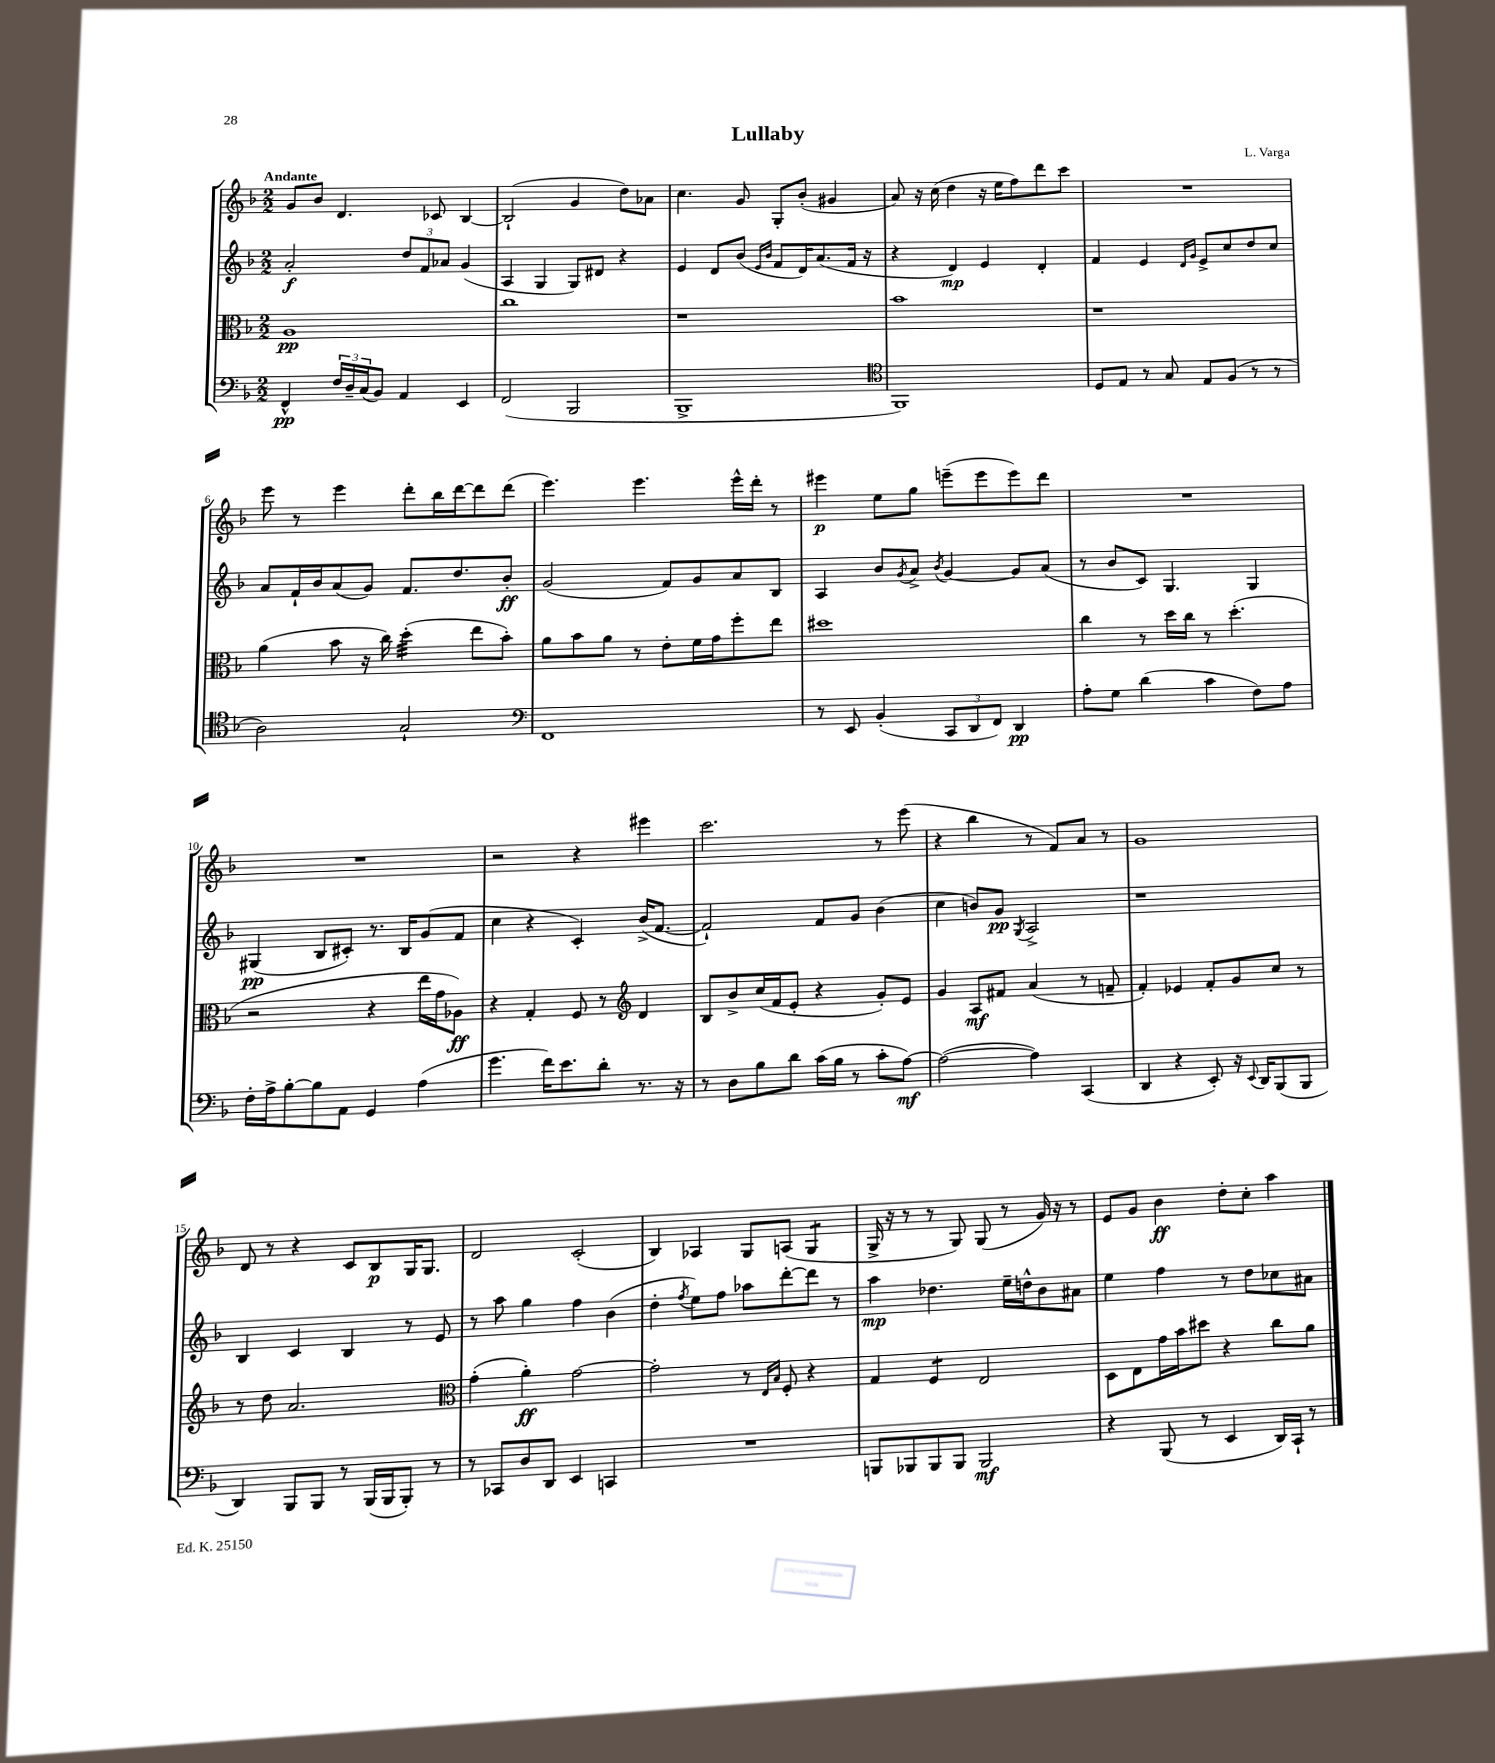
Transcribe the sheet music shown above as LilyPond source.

\header { title = "Lullaby" composer = "L. Varga" }
<<
\new StaffGroup <<
\new Staff = "s0" {
    \clef treble \key f \major \numericTimeSignature \time 2/2 \tempo "Andante"
    g'8 bes'8 d'4. ces'8 bes4~ |
    bes2-!( g'4 d''8) aes'8 |
    c''4. g'8 g8-. bes'8-.( gis'4 |
    a'8) r16 c''16( d''4 r16 e''16 f''8) d'''8 c'''8 |
    R1 |
    e'''8 r8 e'''4 d'''8-. bes''16 d'''16~ d'''8 d'''8( |
    e'''4.) e'''4. e'''16-^ d'''16-. r8 |
    eis'''4\p e''8 g''8 e'''8--( e'''8 e'''8) d'''8 |
    R1 |
    R1 |
    r2 r4 eis'''4 |
    c'''2. r8 e'''8( |
    r4 bes''4 r8 f'8) a'8 r8 |
    g'1 |
    d'8 r8 r4 c'8 bes8\p g16 g8. |
    d'2 c'2-.( |
    bes4) aes4 g8 a8( g4:8 |
    g16-> r16 r8 r8 g8) g8( r8 g'16) r16 r8 |
    e'8 g'8 bes'4\ff d''8-. c''8-. a''4 \bar "|." |
}
\new Staff = "s1" {
    \clef treble \key f \major \numericTimeSignature \time 2/2
    a'2-.\f \tuplet 3/2 { d''8 f'8 aes'8 } g'4( |
    a4 g4 g8) dis'8 r4 |
    e'4 d'8 bes'8( \grace { e'16 bes'16 } f'8 d'16) a'8.( f'16 r16 |
    r4 d'4\mp) e'4 d'4-. |
    f'4 e'4 \grace { d'16 g'16 } e'8-> c''8 d''8 c''8 |
    a'8 f'16-! bes'16 a'8( g'8) f'8. d''8. bes'8-.\ff |
    g'2( f'8) g'8 a'8 bes8 |
    a4 bes'8 \acciaccatura { g'8 } a'8-> \acciaccatura { bes'8 } g'4~ g'8 a'8( |
    r8 bes'8 c'8) g4. g4 |
    gis4\pp( bes8 cis'8-.) r8. bes16 g'8( f'8 |
    c''4 r4 c'4-.) bes'16->( f'8.~ |
    f'2-!) f'8 g'8 bes'4( |
    c''4 b'8) g'8\pp \acciaccatura { g8 } a2-> |
    r1 |
    bes4 c'4 bes4 r8 e'8 |
    r8 a''8 g''4 f''4 bes'4( |
    d''4-. \acciaccatura { f''8 } e''8) f''8 aes''8 d'''8~-. d'''8 r8 |
    a''4\mp des''4. e''16-- d''16-^ bes'8 ais'8 |
    e''4 f''4 r8 d''8 ces''8 ais'8 \bar "|." |
}
\new Staff = "s2" {
    \clef alto \key f \major \numericTimeSignature \time 2/2
    a1\pp |
    c''1 |
    r1 |
    bes'1 |
    r1 |
    a'4( bes'8 r16 c''16) d''4:32-.( e''8 bes'8-.) |
    a'8 bes'8 a'8 r8 e'8-. f'16 g'16 f''8-. e''8 |
    dis''1 |
    c''4 r8 d''16 c''16 r8 d''4.-.( |
    r2 r4 e''16 g'16 aes8\ff) |
    r4 g4-. f8 r8 \clef treble d'4 |
    bes8 bes'8-> c''16( f'16 e'8-. r4 g'8-.) e'8 |
    g'4 a8\mf fis'8 a'4( r8 f'8-- |
    f'4-.) ees'4 f'8-. g'8 c''8 r8 |
    r8 d''8 a'2. |
    \clef alto g'4-.( a'4-.\ff) g'2~ |
    g'2-. r8 \grace { e16 bes16 } f8-. r4 |
    g4 f4:8 e2 |
    d8 e8 g'16 bes'16 dis''8 r4 c''8 a'8 \bar "|." |
}
\new Staff = "s3" {
    \clef bass \key f \major \numericTimeSignature \time 2/2
    f,4-^\pp \tuplet 3/2 { f16 d16-- c16( } bes,8) a,4 e,4 |
    f,2( bes,,2 |
    bes,,1-> |
    \clef tenor f,1) |
    d8 e8 r8 g8 e8 f8( r8 r8 |
    a2) g2-! |
    \clef bass f,1 |
    r8 e,8 bes,4-.( \tuplet 3/2 { c,8 d,8 f,8) } d,4\pp |
    a8-. g8 d'4( c'4 f8) a8 |
    f16-. a16-> bes8~-. bes8 a,8 g,4 a4( |
    g'4. f'16) e'8. d'8-. r8. r16 |
    r8 d8 bes8 d'8 c'16( bes16 r8 c'8-. a8~\mf) |
    a2~( a4) c,4( |
    d,4 r4 e,8-.) r16 \appoggiatura { e,8 } d,16 bes,,8( bes,,8 |
    d,4) bes,,8 bes,,8 r8 bes,,16( bes,,16 bes,,8-.) r8 |
    r8 ces,8 d8 d,8 e,4 c,4 |
    R1 |
    b,,8 bes,,8 bes,,8 bes,,8 bes,,2\mf |
    r4 bes,,8( r8 e,4 d,16) c,16-! r8 \bar "|." |
}
>>
>>
